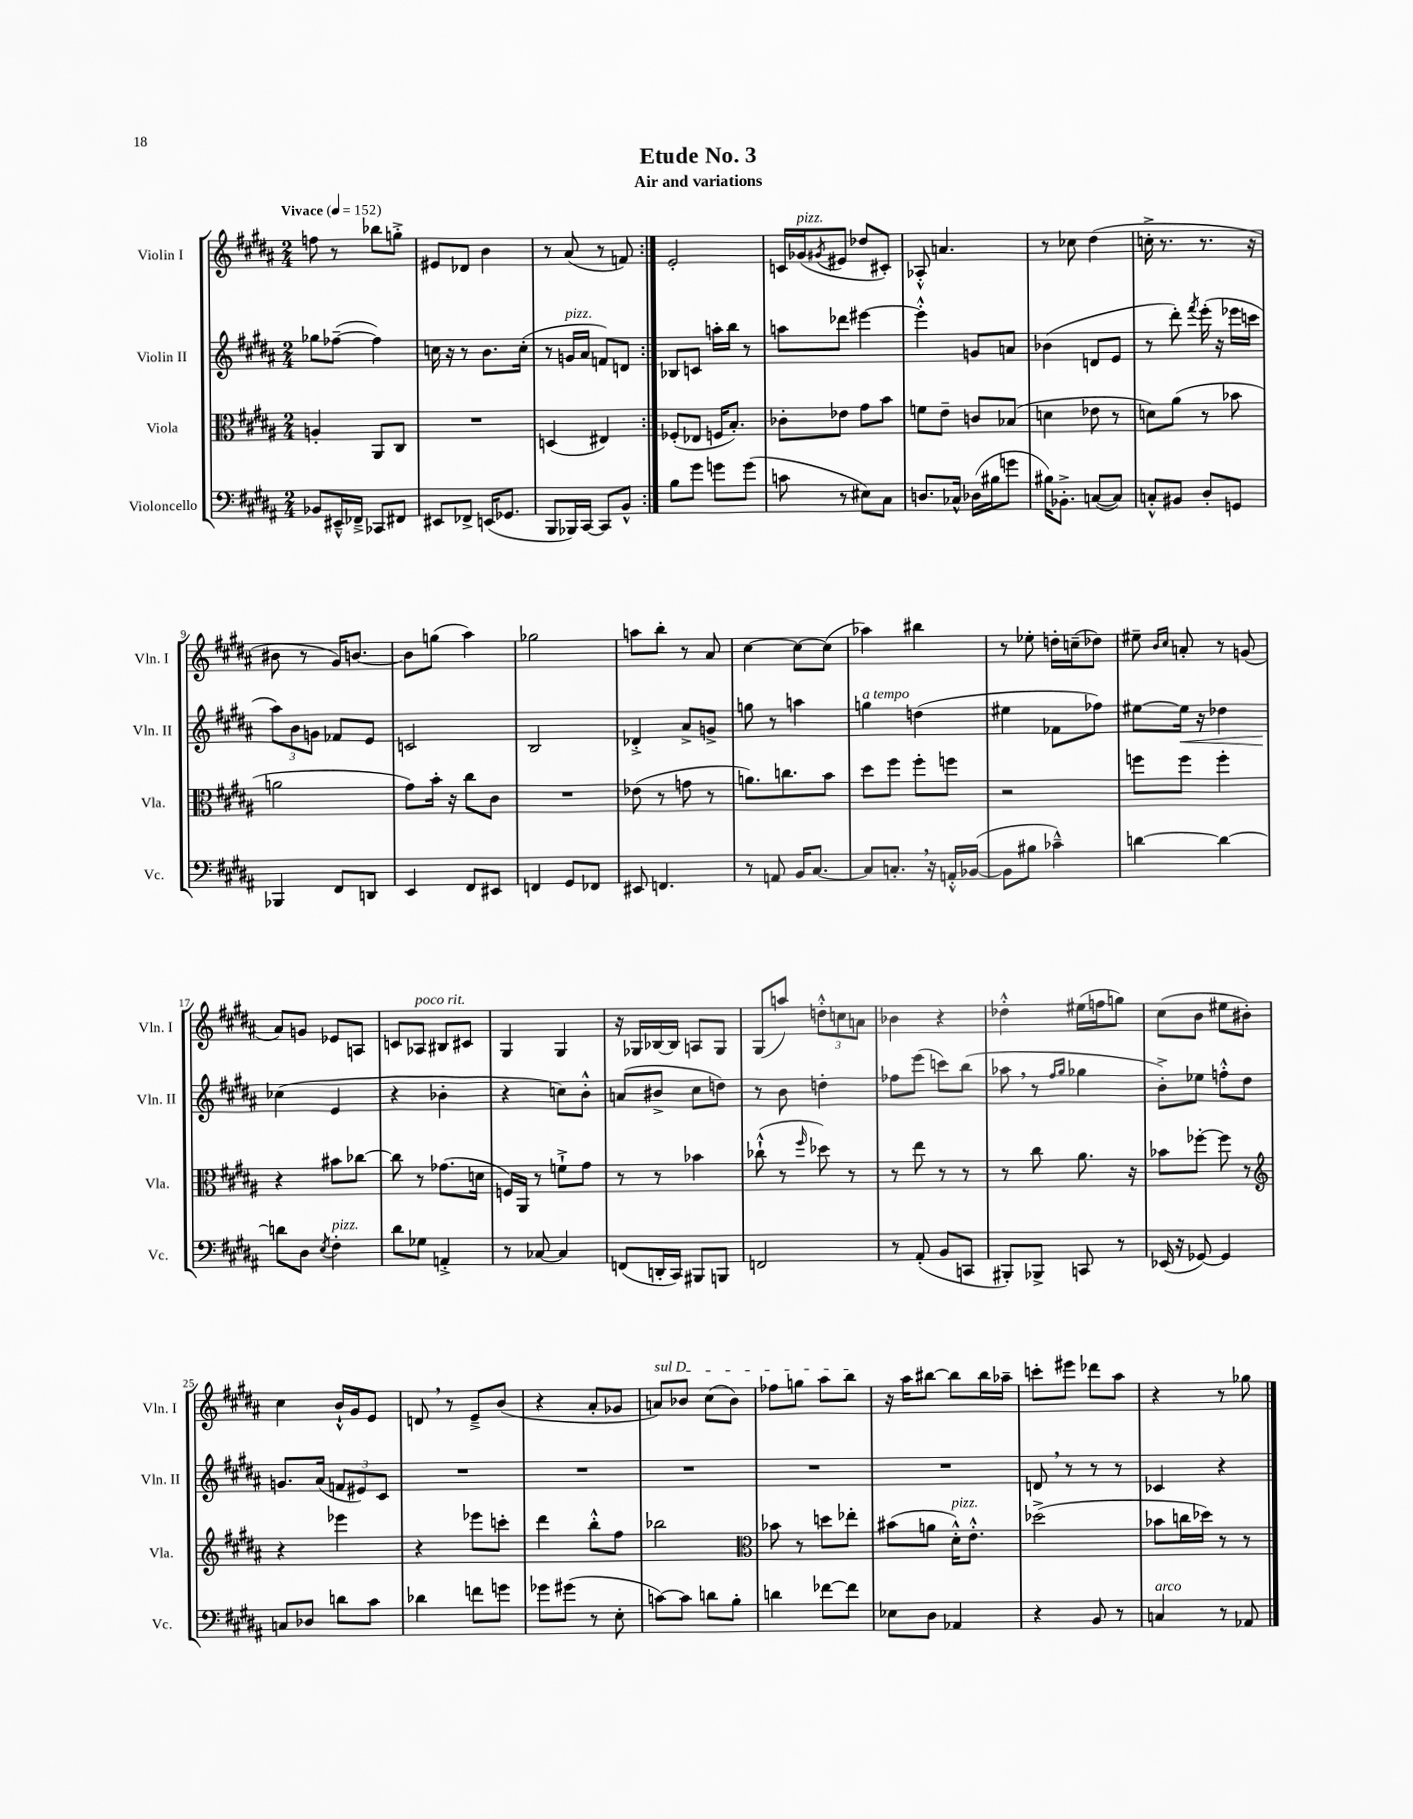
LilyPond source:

\header { title = "Etude No. 3" subtitle = "Air and variations" }
<<
\new StaffGroup <<
\new Staff = "s0" \with { instrumentName = "Violin I" shortInstrumentName = "Vln. I" } {
    \clef treble \key b \major \numericTimeSignature \time 2/4 \tempo "Vivace" 4 = 152
    \repeat volta 2 { f''8 r8 bes''8 g''8-.-> |
    eis'8 des'8 b'4 |
    r8 ais'8( r8 f'8) | }
    e'2-. |
    c'16 ges'16^\markup { \italic "pizz." }( \acciaccatura { gis'8 } eis'8 des''8 cis'8-.) |
    aes8-.-^ a'4. |
    r8 ces''8 dis''4( |
    c''16-.-> r8. r8. r16 |
    bis'8 r8 gis'16) b'8.~ |
    b'8 g''8( ais''4) |
    ges''2 |
    a''8 b''8-. r8 ais'8 |
    cis''4~ cis''8~ cis''8( |
    aes''4) bis''4 |
    r8 ees''8-. d''16-. c''16--( des''8) |
    eis''8-- \grace { b'16 cis''16 } a'8-. r8 g'8( |
    ais'8) g'8 ees'8 a8 |
    c'8 aes8^\markup { \italic "poco rit." } bis8 cis'8 |
    gis4 gis4 |
    r16 ges16 bes16~ bes16 a8 ges8 |
    gis8( a''8) \tuplet 3/2 { d''8-.-^ c''8 a'8 } |
    bes'4 r4 |
    des''4-.-^ eis''16( f''16 g''8) |
    cis''8( b'8 eis''8 bis'8-.) |
    cis''4 b'16-!-^ gis'16 e'8 |
    d'8 \breathe r8 e'8---> b'8( |
    r4 ais'8-. ges'8 |
    \once \override TextSpanner.bound-details.left.text = \markup { \italic "sul D" } a'8\startTextSpan) bes'8 cis''8( bes'8) |
    fes''8 g''8 ais''8 b''8\stopTextSpan |
    r16 ais''16 bis''8~ bis''8 bis''16 aes''16-- |
    c'''8-. eis'''8 des'''8 ais''8 |
    r4 r8 ges''8 \bar "|." |
}
\new Staff = "s1" \with { instrumentName = "Violin II" shortInstrumentName = "Vln. II" } {
    \clef treble \key b \major \numericTimeSignature \time 2/4
    \repeat volta 2 { ges''8 fes''8~--( fes''4) |
    c''16 r16 r8 b'8. c''16-.( |
    r8 g'16^\markup { \italic "pizz." } ais'16 f'8) d'8 | }
    bes8 c'8 a''16-. b''16 r8 |
    a''8 des'''8 eis'''4~ |
    eis'''4-.-^ g'8 a'8 |
    bes'4( d'8 e'8 |
    r8 dis'''8-.) \acciaccatura { fis'''8 } e'''16-.( r16 ees'''16 c'''16 |
    \tuplet 3/2 { ais''8) b'8 g'8 } fes'8 e'8 |
    c'2 |
    b2 |
    des'4-.-> ais'8-> g'8-> |
    g''8 r8 a''4 |
    g''4^\markup { \italic "a tempo" } d''4( |
    eis''4 fes'8 fes''8) |
    eis''8~ eis''16\< r16 des''4 |
    ces''4\!( e'4 |
    r4 bes'4-. |
    r4 c''8) b'8-.-^ |
    a'8( bis'8-> cis''8 d''8) |
    r8 b'8 d''4-. |
    fes''8 e'''8( c'''8) b''8( |
    aes''8 \breathe r8 \grace { fis''16 gis''16 } ges''4 |
    b'8-.->) ees''8 f''8-.-^ dis''8 |
    g'8. ais'16( \tuplet 3/2 { f'8 eis'8) cis'8 } |
    R2 |
    R2 |
    R2 |
    R2 |
    R2 |
    d'8 \breathe r8 r8 r8 |
    ces'4 r4 \bar "|." |
}
\new Staff = "s2" \with { instrumentName = "Viola" shortInstrumentName = "Vla." } {
    \clef alto \key b \major \numericTimeSignature \time 2/4
    \repeat volta 2 { a4-. ais,8 cis8 |
    R2 |
    d4( eis4) | }
    fes8-.( ees8 f16 b8.-.) |
    ces'8-. ees'8 gis'8 b'8 |
    f'8 e'8-- c'8 bes8( |
    d'4 ees'8 r8 |
    d'8) ais'8( r8 bes'8 |
    a'2 |
    gis'8) b'16-. r16 cis''8 cis'8 |
    R2 |
    ees'8( r8 g'8 r8 |
    a'8.) c''8. b'8 |
    dis''8 fis''8 fis''8-. f''8 |
    r2 |
    f''8 f''8 f''4-. |
    r4 bis'8 ces''8~ |
    ces''8 r8 ges'8.( d'16 |
    f16) ais,16 r8 f'8-!-> gis'8 |
    r8 r8 bes'4 |
    ces''8-!-^( r8 \grace { fis''16 } des''8) r8 |
    r8 e''8 r8 r8 |
    r8 cis''8 ais'8. r16 |
    bes'8 fes''8~-. fes''8 r8 |
    \clef treble r4 ees'''4 |
    r4 ees'''8 c'''8-. |
    dis'''4 b''8-.-^ fis''8 |
    bes''2 |
    \clef alto bes'8 r8 d''8 ees''8-. |
    bis'8( a'8 dis'16-.-^^\markup { \italic "pizz." }) e'8.-.-^ |
    des''2->( |
    bes'8 c''16 des''16) r8 r8 \bar "|." |
}
\new Staff = "s3" \with { instrumentName = "Violoncello" shortInstrumentName = "Vc." } {
    \clef bass \key b \major \numericTimeSignature \time 2/4
    \repeat volta 2 { bes,8 eis,16---^ fes,16---> ces,8 fis,8 |
    eis,8 fes,8-> e,16( ges,8. |
    b,,8 bes,,16) cis,16~ cis,8 b,8-^ | }
    b8 gis'8 g'8 g'8( |
    c'8 r8 eis8) cis8 |
    d8. ces16-^ des16( bis16 g'8 |
    bis16) bes,8.-.-> c8~( c8) |
    c8-.-^ bis,8 dis8-. g,8 |
    bes,,4 fis,8 d,8 |
    e,4 fis,8 eis,8 |
    f,4 gis,8 fes,8 |
    eis,8 f,4. |
    r8 a,8 b,16 cis8.~ |
    cis8 c8.-. \breathe r16 a,16-.-^ bes,16~( |
    bes,8 bis8 ces'4---^) |
    d'4~ d'4~ |
    d'8 dis8 \acciaccatura { e8 } fis4-.^\markup { \italic "pizz." } |
    dis'8 ges8 a,4-.-> |
    r8 ces8~ ces4 |
    f,8( d,16-. cis,16) bis,,8 b,,8 |
    f,2 |
    r8 ais,8-.( b,8 c,8 |
    bis,,8-.) bes,,8-> c,8 r8 |
    ees,16( r16 ges,8~) ges,4 |
    c8 des8 d'8 cis'8 |
    des'4 f'8 g'8 |
    ges'8 gis'8( r8 e8-. |
    c'8~) c'8 d'8 b8-. |
    d'4 fes'8~ fes'8 |
    ees8 dis8 aes,4 |
    r4 b,8 r8 |
    c4^\markup { \italic "arco" } r8 aes,8 \bar "|." |
}
>>
>>
